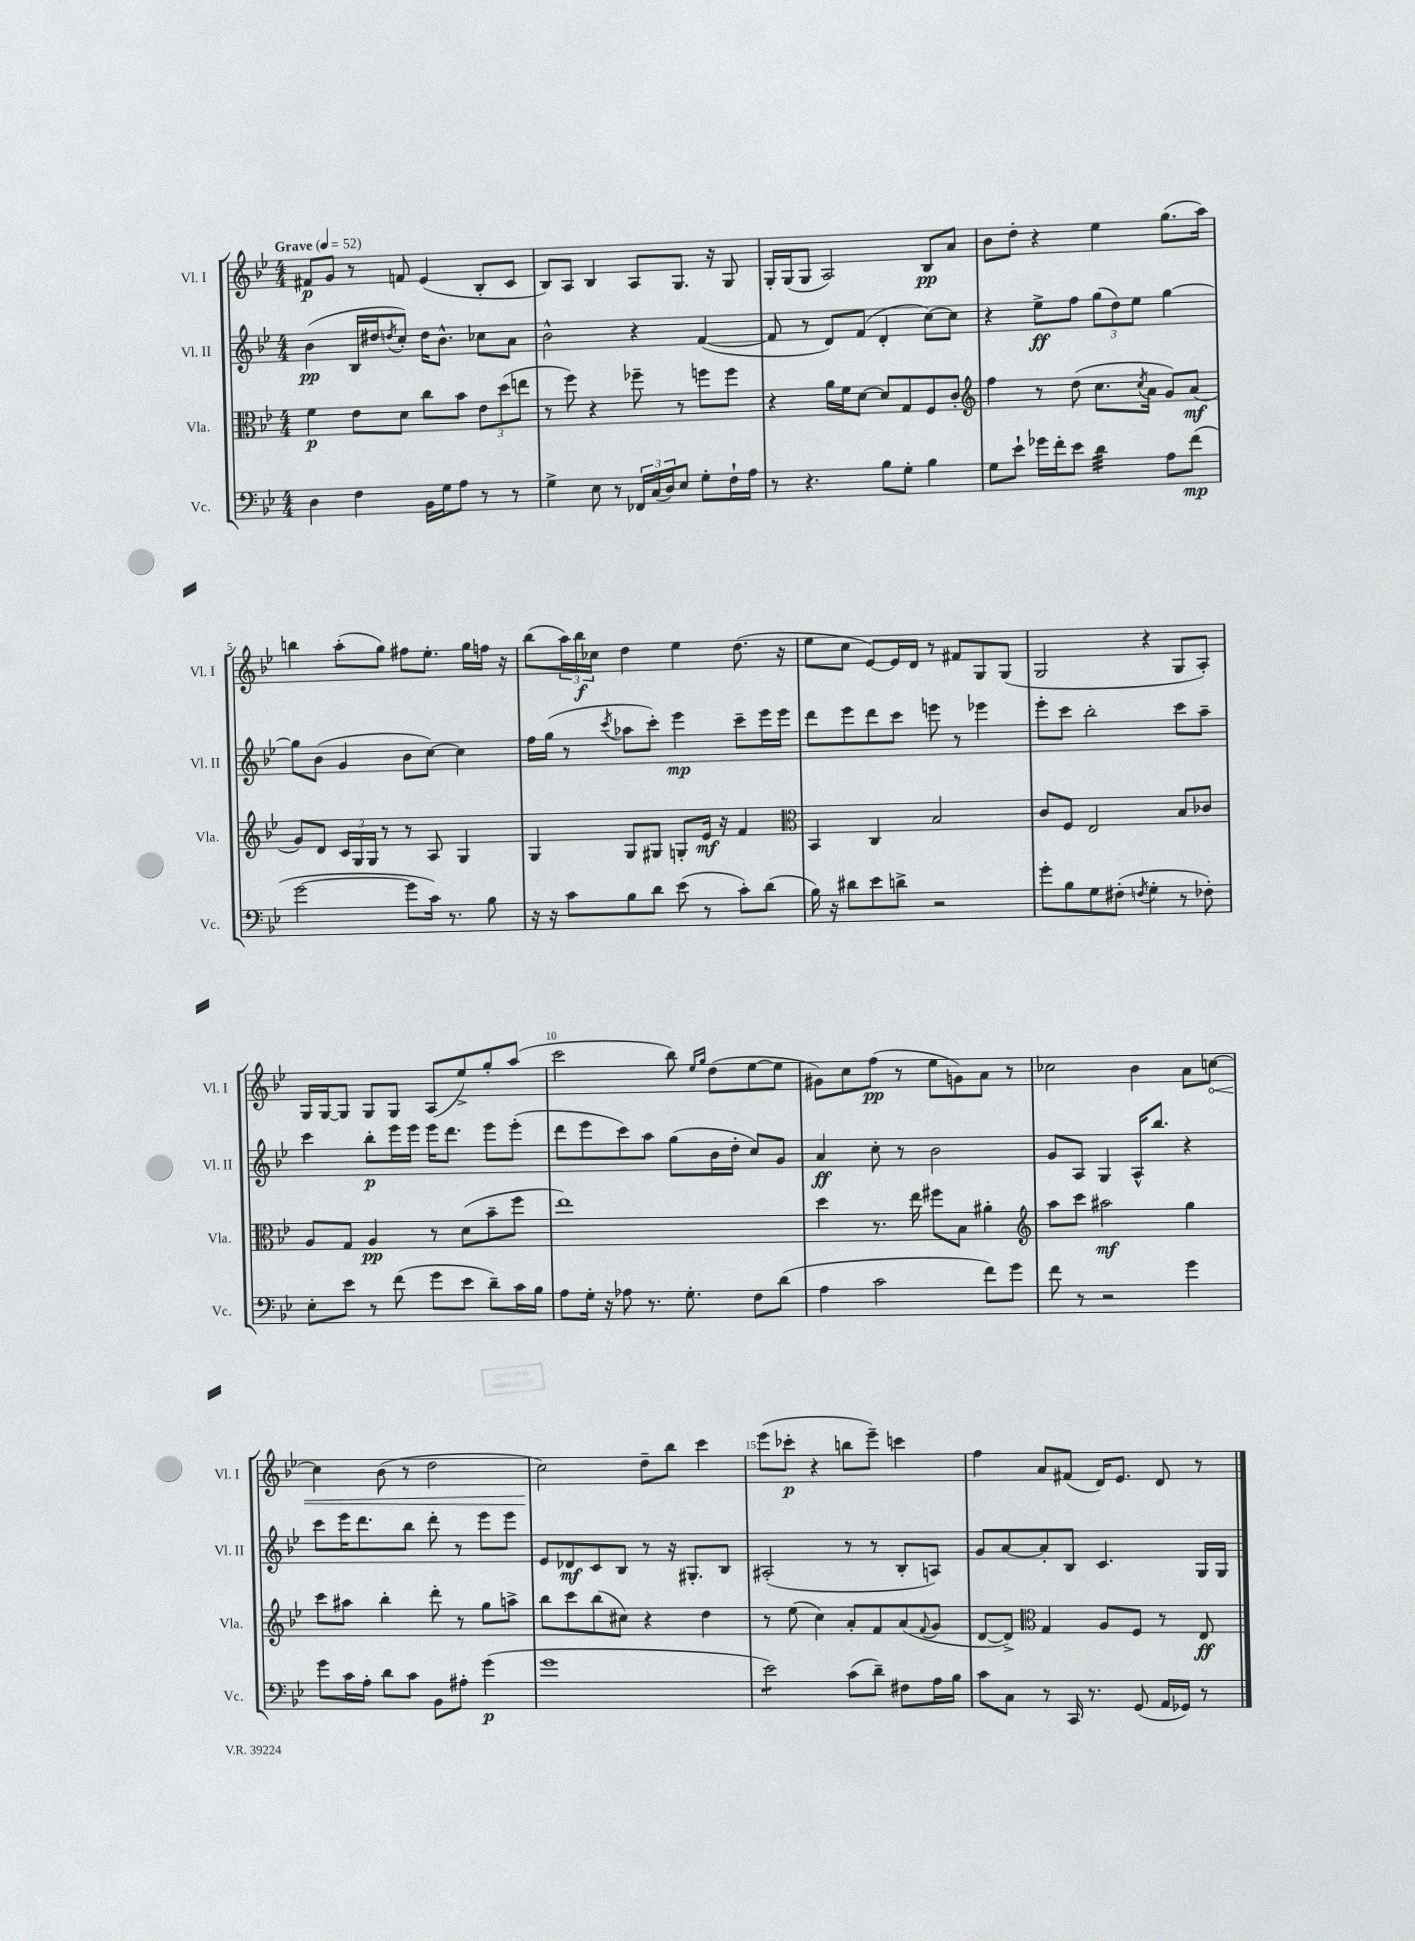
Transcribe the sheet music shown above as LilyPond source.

<<
\new StaffGroup <<
\new Staff = "s0" \with { instrumentName = "Vl. I" shortInstrumentName = "Vl. I" } {
    \clef treble \key bes \major \numericTimeSignature \time 4/4 \tempo "Grave" 4 = 52
    fis'8\p g'8 r8 f'8 ees'4( bes8-. c'8 |
    bes8) a8 bes4 a8 g8. r16 g8 |
    g16-. g16( g8 a2) bes8\pp a'8 |
    bes'8 d''8-. r4 ees''4 g''8.( a''16) |
    b''4 a''8-.( g''8) fis''8 ees''8.-. g''16 f''16 r16 |
    bes''8( \tuplet 3/2 { a''16) bes''16\f ces''16 } d''4 ees''4 d''8.( r16 |
    ees''8 c''8 ees'8~) ees'16 d'16 r8 fis'8 g8 g8( |
    g2 r4 g8 a8-.) |
    g16 g16~ g8 g8 g8 a8( ees''8->) g''8-. a''8( |
    c'''2 bes''8) \grace { ees''16 g''16 } d''8( ees''8~ ees''8 |
    gis'8) c''8 f''8\pp( r8 ees''8 g'8) a'8 r8 |
    ces''2 bes'4 a'8 \once \override Hairpin.circled-tip = ##t c''8~\< |
    c''4 bes'8( r8 d''2 |
    c''2\!) d''8-- bes''8 c'''4 |
    ees'''8( ces'''8-.\p r4 b''8 ees'''8--) c'''4 |
    f''4 a'8 fis'8( d'16) ees'8. d'8 r8 \bar "|." |
}
\new Staff = "s1" \with { instrumentName = "Vl. II" shortInstrumentName = "Vl. II" } {
    \clef treble \key bes \major \numericTimeSignature \time 4/4
    bes'4\pp( bes16 dis''16 \acciaccatura { d''8 } c''8-.) d''16 bes'8.-^ ces''8 a'8 |
    bes'2-^ r4 f'4~( |
    f'8 r8 d'8) f'8( d'4-. c''8~) c''8 |
    r4 ees''8->\ff f''8 \tuplet 3/2 { g''8( d''8) ees''8 } g''4~ |
    g''8 bes'8( g'4 bes'8 c''8~) c''4 |
    f''16 g''16( r8 \acciaccatura { c'''8 } aes''8 c'''8-.) ees'''4\mp c'''8-- ees'''16 ees'''16 |
    d'''8 ees'''8 d'''8 c'''8 e'''8 r8 ees'''4 |
    ees'''8-. c'''8 bes''2-. c'''8 a''8-- |
    c'''4 bes''8-.\p ees'''16 ees'''16 ees'''16 d'''8. ees'''8 ees'''8-.( |
    d'''8 ees'''8 c'''8) a''8 g''8( bes'16 d''16-. c''8) g'8 |
    a'4\ff c''8-. r8 bes'2 |
    g'8 a8 g4 a16-^ bes''8. r4 |
    c'''8 ees'''16 d'''8. bes''8 d'''8-. r8 ees'''8 ees'''8 |
    ees'8 des'8\mf c'8 bes8 r8 r16 gis8.-. bes8 |
    ais2-.( r8 r8 bes8-. a8) |
    g'8 a'8~ a'8-. bes8 c'4. g16 g16 \bar "|." |
}
\new Staff = "s2" \with { instrumentName = "Vla." shortInstrumentName = "Vla." } {
    \clef alto \key bes \major \numericTimeSignature \time 4/4
    f'4\p ees'8 d'8 c''8 bes'8 \tuplet 3/2 { ees'8 d''8( e''8 } |
    r8 f''8) r4 fes''8-- r8 f''8 f''8 |
    r4 a'16 f'16 d'8~ d'8 g8 f8 c'8-. |
    \clef treble f''4 r8 d''8( c''8. \acciaccatura { c''8 } a'16 g'8) a'8\mf( |
    g'8) d'8 \tuplet 3/2 { c'16 g16 g16 } r8 r8 a8 g4 |
    g4 g8 gis8 g8-. ees'16\mf r16 f'4 |
    \clef alto bes,4 c4 bes2 |
    c'8 f8 ees2 bes8 ces'8 |
    a8 g8 a4\pp r8 d'8( bes'8-- f''8 |
    ees''1) |
    d''4 r8. ees''16 fis''8 bes8 ais'4-. |
    \clef treble a''8 c'''8 ais''2\mf g''4 |
    c'''8 ais''8 bes''4-. d'''8-. r8 g''8 a''8-> |
    bes''8 c'''8 bes''8( cis''8) r4 d''4 |
    r8 ees''8( c''4) a'8-. f'8 a'8( \appoggiatura { f'8 } g'8 |
    d'8~ d'8->) \clef alto g4 a8 f8 r8 ees8\ff \bar "|." |
}
\new Staff = "s3" \with { instrumentName = "Vc." shortInstrumentName = "Vc." } {
    \clef bass \key bes \major \numericTimeSignature \time 4/4
    d4 f4 bes,16 g16 a8 r8 r8 |
    g4-> ees8 r8 \tuplet 3/2 { fes,16 c16( d16) } ees8 g8-. f16-! a16 |
    r8 r4. bes8 g8-. bes4 |
    g8 ees'8-! ges'16 f'16-. ees'8 d'4:32 a8 f'8\mp( |
    g'2~ g'8 c'16) r8. bes8 |
    r16 r16 c'8 bes8 d'8 ees'8( r8 c'8-.) d'8( |
    bes16) r16 dis'8 ees'8 d'8-> r2 |
    g'8-. bes8 g8 fis8-.( \acciaccatura { f8 } g4-. r8 fes8-.) |
    ees8-. ees'8 r8 f'8( g'8 ees'8 d'8--) c'16 bes16 |
    a8 g16-. r16 aes8 r8. g8.-. f8 d'8( |
    a4 c'2 f'8) g'8 |
    f'8 r8 r2 g'4 |
    g'8 c'16 a16-. d'8 c'8 bes,8 ais8-. g'4\p( |
    g'1 |
    ees'2:8) c'8( d'8--) fis8 a16 bes16 |
    c'8 c8 r8 c,16 r8. g,8( a,16 ges,16) r8 \bar "|." |
}
>>
>>
\layout { \context { \Score \override BarNumber.break-visibility = ##(#f #t #t) barNumberVisibility = #(every-nth-bar-number-visible 5) } }
